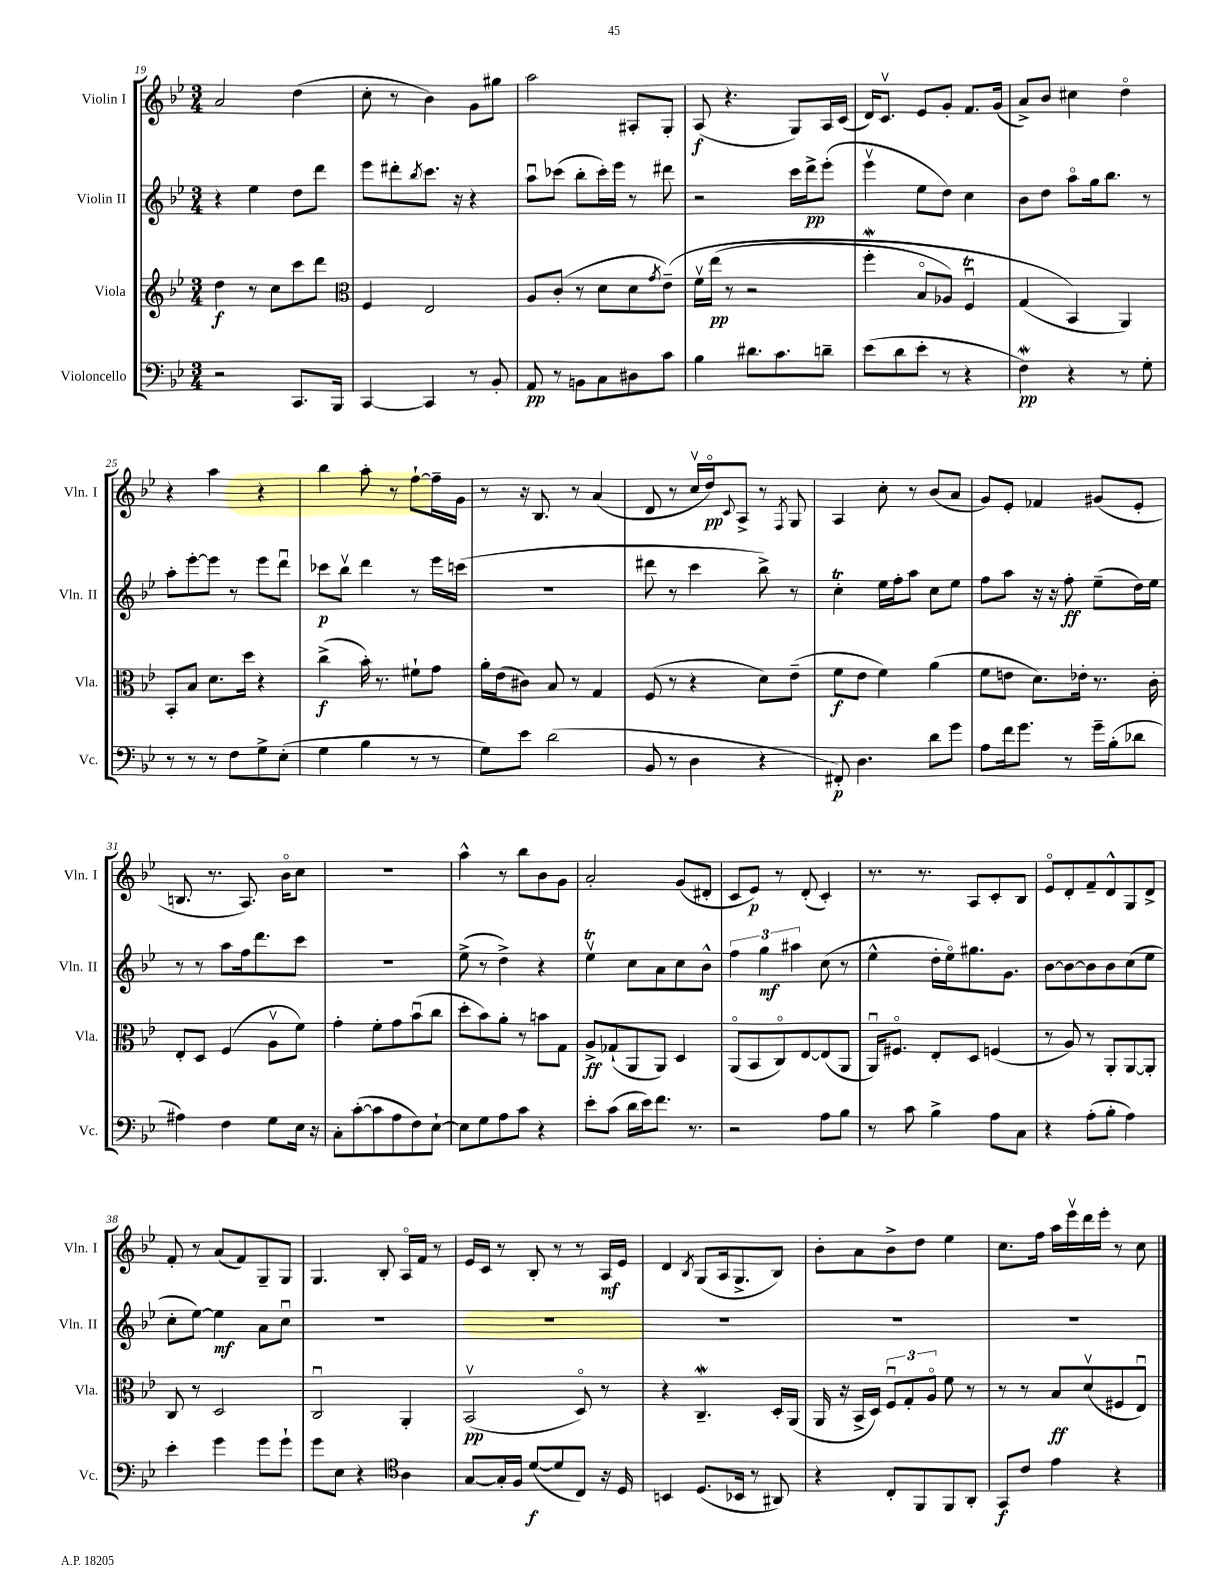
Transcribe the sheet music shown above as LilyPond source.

<<
\new StaffGroup <<
\new Staff = "s0" \with { instrumentName = "Violin I" shortInstrumentName = "Vln. I" } {
    \clef treble \key bes \major \numericTimeSignature \time 3/4
    a'2 d''4( |
    c''8-. r8 bes'4) g'8 gis''8 |
    a''2 ais8-. g8-. |
    a8\f( r4. g8) a16 c'16( |
    d'16) c'8.\upbow ees'8 g'8-. f'8. g'16( |
    a'8->) bes'8 cis''4 d''4\flageolet |
    r4 a''4 r4 |
    bes''4 a''8-. r8 f''8~-! f''16-- g'16 |
    r8 r16 bes8. r8 a'4( |
    d'8 r8 c''16\upbow d''16\flageolet\pp) \appoggiatura { c'8 } a8-> r8 \acciaccatura { f8 } g8 |
    a4 c''8-. r8 bes'8( a'8 |
    g'8) ees'8-. fes'4 gis'8( ees'8-. |
    b8. r8. a8.) bes'16\flageolet c''8 |
    R2. |
    a''4-^ r8 bes''8 bes'8 g'8 |
    a'2-. g'8( dis'8-. |
    c'8 ees'8\p) r8 d'8-.( c'4-.) |
    r8. r8. a8 c'8-. bes8 |
    ees'8\flageolet d'8-. f'8-- d'8-^ g8 d'8-> |
    f'8-. r8 a'8( f'8) g8-- g8 |
    g4. bes8-. a16\flageolet f'16 r8 |
    ees'16 c'16 r8 bes8-. r8 r8 a16\mf ees'16 |
    d'4 \acciaccatura { bes8 } g8( a16 g8.-> bes8) |
    bes'8-. a'8 bes'8-> d''8 ees''4 |
    c''8. f''16 a''16 ees'''16\upbow d'''16 ees'''16-. r8 c''8 \bar "|." |
}
\new Staff = "s1" \with { instrumentName = "Violin II" shortInstrumentName = "Vln. II" } {
    \clef treble \key bes \major \numericTimeSignature \time 3/4
    r4 ees''4 d''8 d'''8 |
    ees'''8 dis'''8-. \acciaccatura { bes''8 } c'''8. r16 r4 |
    a''8\downbow ces'''8( bes''8-. ces'''16-.) ees'''16 r8 dis'''8 |
    r2 c'''16 d'''16->\pp ees'''8-.( |
    ees'''4\upbow ees''8 d''8) c''4 |
    bes'8 d''8 a''8\flageolet g''16 bes''8. r8 |
    a''8-. ees'''8~-. ees'''8 r8 ees'''8 d'''8\downbow |
    ces'''8\p bes''8\upbow d'''4 r8 ees'''16 c'''16( |
    R2. |
    dis'''8 r8 c'''4 bes''8->) r8 |
    c''4-.\trill ees''16 f''16-. a''8 c''8 ees''8 |
    f''8 a''8 r16 r16 f''8-.\ff ees''8--( d''16) ees''16 |
    r8 r8 a''8 f''16 d'''8. c'''8 |
    R2. |
    ees''8->( r8 d''4->) r4 |
    ees''4\upbow\trill c''8 a'8 c''8 bes'8-^ |
    \tuplet 3/2 { f''4 g''4\mf ais''4 } c''8( r8 |
    ees''4-^ d''16-. ees''16\flageolet) gis''8. g'8. |
    bes'8~ bes'8~ bes'8 bes'8 c''8( ees''8 |
    c''8-. ees''8~) ees''4\mf a'8 c''8\downbow |
    R2. |
    R2. |
    R2. |
    R2. |
    R2. \bar "|." |
}
\new Staff = "s2" \with { instrumentName = "Viola" shortInstrumentName = "Vla." } {
    \clef treble \key bes \major \numericTimeSignature \time 3/4
    d''4\f r8 c''8 c'''8 d'''8 |
    \clef alto f4 ees2 |
    a8 c'8-.( r8 d'8 d'8 \acciaccatura { g'8 } ees'8--)\( |
    f'16\upbow ees''16\pp( r8 r2 |
    f''4-.\mordent bes8\flageolet aes8) f4\downbow\trill |
    g4( bes,4\) a,4) |
    bes,8-. bes8 d'8. d''16 r4 |
    c''4->\f( bes'16-.) r8. fis'8-! g'8 |
    a'16-. ees'16( cis'8) bes8 r8 g4 |
    f8( r8 r4 d'8) ees'8--( |
    f'8\f ees'8 f'4) a'4( |
    f'8 e'8 d'8.) ees'16-. r8. c'16-. |
    ees8-. d8 f4( a8\upbow f'8) |
    g'4-. f'8-. g'8 bes'8\downbow( c''8 |
    d''8-. bes'8) a'8-. r8 b'8 g8 |
    a8->\ff ges8-!( a,8 a,8) d4 |
    a,8\flageolet( bes,8 c8\flageolet) ees8~ ees8( a,8 |
    a,16\downbow) fis8.\flageolet ees8-. d8 f4( |
    r8 a8) r8 a,8-. a,8~ a,8-. |
    c8 r8 d2 |
    c2\downbow a,4-. |
    bes,2\upbow\pp( d8\flageolet) r8 |
    r4 c4.--\mordent d16-. a,16( |
    a,16 r16 bes,16-> d16) \tuplet 3/2 { f8\downbow g8-. a8\flageolet } f'8 r8 |
    r8 r8 bes8\ff d'8\upbow( fis8 ees8\downbow) \bar "|." |
}
\new Staff = "s3" \with { instrumentName = "Violoncello" shortInstrumentName = "Vc." } {
    \clef bass \key bes \major \numericTimeSignature \time 3/4
    r2 c,8. bes,,16 |
    c,4~ c,4 r8 bes,8-. |
    a,8\pp r8 b,8 c8 dis8 c'8 |
    bes4 dis'8. c'8. d'8-- |
    ees'8( d'8 ees'8-. r8 r4 |
    f4\mordent\pp) r4 r8 g8-. |
    r8 r8 r8 f8 g8-> ees8-.( |
    g4 bes4 r8 r8 |
    g8) ees'8 d'2( |
    bes,8 r8 d4 r4 |
    fis,8-.\p) d4. d'8 g'8 |
    a8 f'16 g'8. r8 g'16-- bes16-.( des'8 |
    ais4) f4 g8 ees16 r16 |
    c8-. c'8~-.( c'8 a8 f8) ees8~-! |
    ees8 g8 a8 c'8 r4 |
    ees'8-. c'8( d'16 ees'16) f'8. r8. |
    r2 a8 bes8 |
    r8 c'8 bes4-> a8 c8 |
    r4 a8-.( bes8-. a4) |
    ees'4-. g'4 g'8 g'8-! |
    g'8 ees8 r4 \clef tenor a4 |
    g8~ g16-. f16 d'8~\f( d'8 c8) r16 d16 |
    b,4 d8.( bes,16 r8 ais,8) |
    r4 c8-. f,8 f,8 a,8-. |
    g,8\f c'8 ees'4 r4 \bar "|." |
}
>>
>>
\layout { \context { \Score currentBarNumber = #19 } }
